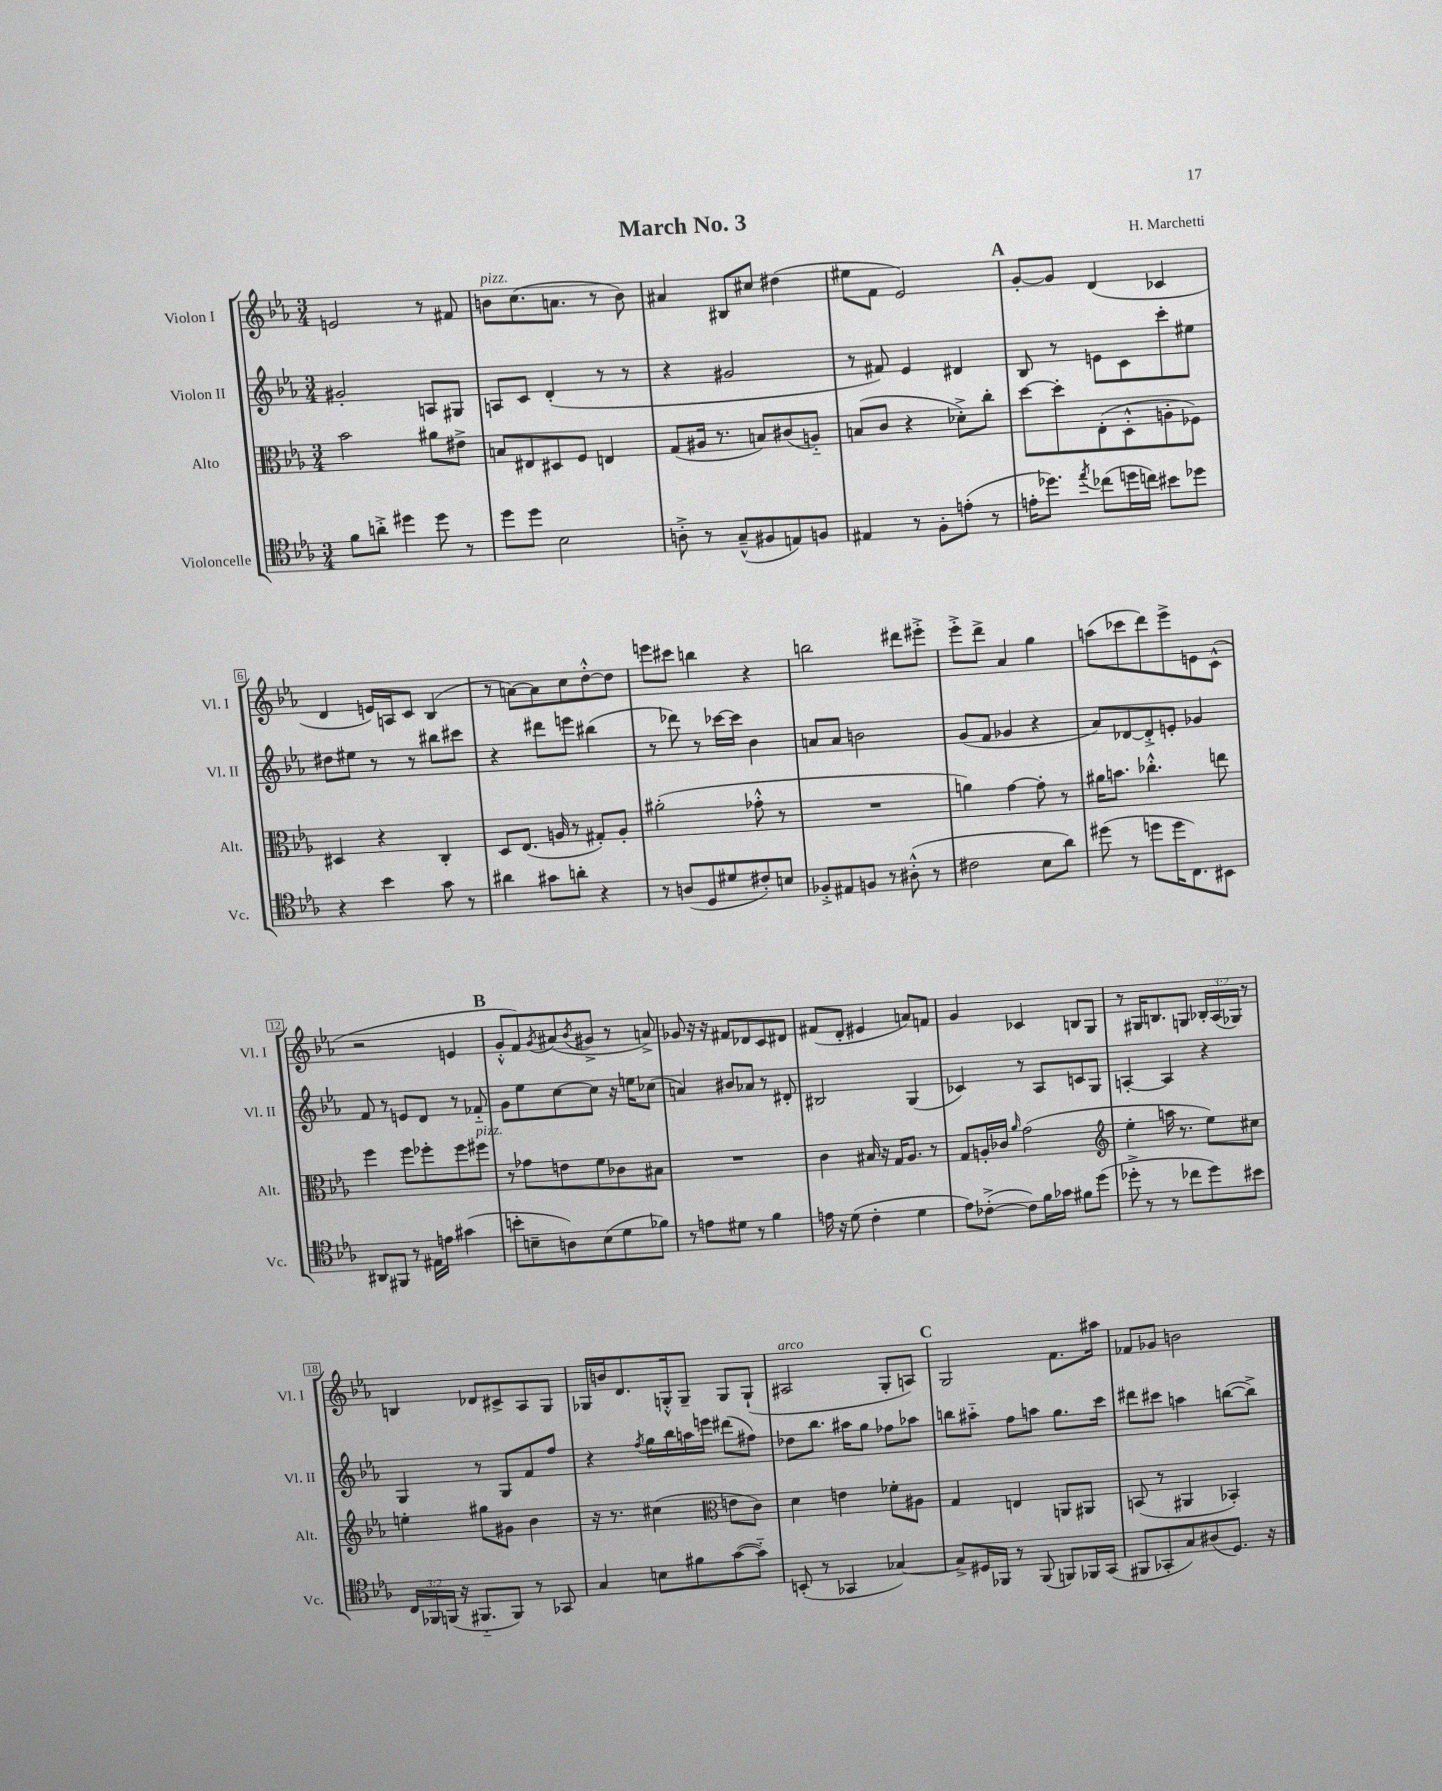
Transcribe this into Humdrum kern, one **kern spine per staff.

**kern	**kern	**kern	**kern
*staff4	*staff3	*staff2	*staff1
*clefC4	*clefC3	*clefG2	*clefG2
*k[b-e-a-]	*k[b-e-a-]	*k[b-e-a-]	*k[b-e-a-]
*M3/4	*M3/4	*M3/4	*M3/4
8f\L	2b-\	2g#'/	2e/
8a'^\J	.	.	.
4dd#\	.	.	.
8dd#\	8a#\L	8A/L	8r
8r	8e#^\J	8G#/J	8f#/
=	=	=	=
8dd\L	8B/L	8A/L	8b\L
8dd\J	8E#/	8c/J	(8.cc\
2B-\	8D#/	(4d'/	.
.	.	.	8.a\J
.	8F/J	.	.
.	4E/	8r	8r
.	.	8r	8b\)
=	=	=	=
8A'^\	(8G/L	4r	4a#/
8r	16A#/Jk	.	.
.	8.r	.	.
(8G~^^/L	.	2g#/	8B#/L
8F#/	8B/L)	.	8cc#/J
8E/)	(8c#/	.	(4dd#\
8F/J	8A'~/J)	.	.
=	=	=	=
4E#/	(8B/L	8r	8ee#\L
.	8c/J	8f#/)	8f\J
8r	4r	4e-/	2e-/)
8F'\L	.	.	.
(8e'\J	8d-'^\L)	4d#/	.
8r	8cc'\J	.	.
=	=	=	=
16e'\LK	[8dd\L	8B-/	[8g'/L
8.dd-\J)	.	.	.
.	8dd'\]	8r	8g/]J
8qee-/	.	.	.
(8cc-\L	(8E-'\	8e\L	(4d/
16dd\L	8D'^^\	8c\	.
16cc\JJ)	.	.	.
8b#\L	8A'\	8ccc'\	4c-/
8dd-\J	8F-\J)	8ee#\J	.
=	=	=	=
4r	4D#/	8dd#\L	4d/
.	.	8ee#\J	.
4b-\	4r	8r	16e/LL)
.	.	.	16A/J
.	.	8r	8c/J
8g\	4C'/	8bb#\L	(4B-/
8r	.	8ccc#\J	.
=	=	=	=
4a#\	8D/L	4r	8r
.	(8.E-/J	.	[8a\L)
8g#\L	.	8ddd#\L	8a\]
.	16A/	.	.
8a'\J	8r	8eee\J	8cc\
4r	8G#'/L)	(4bb#\	[8dd'^^\
.	8A'/J	.	8dd\]J
=	=	=	=
8r	(2a#'\	8r	8eee\L
(8A/L	.	8ddd-\)	8ccc#\J
8D/	.	8r	4bb\
8d#/	.	[16ccc-\LL	.
.	.	16ccc-\]JJ	.
8c#'/)	8g-'^^\	4b-\	4r
8B/J	8r	.	.
=	=	=	=
8F-'^/L	2.r	8a/L	2bb\
8E#/	.	8a/J	.
8F/J	.	2b\	.
8r	.	.	.
(8A#'^^\	.	.	8ddd#\L
8r	.	.	8eee#'^\J
=	=	=	=
2c#\	4a\)	(8g/L	8eee-'^\L
.	.	8f/J	8ddd^\J
.	[4g\	4g-/	4a-/
8B-\L	8g'\]	4r	4gg\
8a-\J)	8r	.	.
=	=	=	=
(8dd#\	16a#\LK	8a-/L)	(8aa\L
.	8.b\J	.	.
8r	.	[8d-/	8ccc-\
8dd\L	4.cc-'^^\	8d-'^/]	8ddd\)
16dd\K	.	8e'/J	8eee-^\
8.C\)	.	.	.
.	.	4g-/	8e\
8BB#\J	8ee\	.	(8c^^\J
=	=	=	=
8AA#/L	4ff\	8f/	2r
8FF#/J	.	8r	.
8r	8ff\L	8e/L	.
16E#\LL	8ff-'\	8d/J	.
16e\JJ	.	.	.
(4g#\	8ff-\	8r	4e/
.	8ff#\J	8f-'~/	.
=	=	=	=
8b'\L	8r	8g\L	8g'^^/L
8B~\	8g-\L	8ee-\	8f/)
.	.	.	8qg/
8A\)	8e\	[8cc\	(8a#/
.	.	.	8qb-/
(8B\	8f\	8cc\]J	8g#^/J
8d\	8c-\	16r	8r
.	.	16ee\LK	.
8f-\J)	8B#\J	(8cc-\J	8a^/)
=	=	=	=
8r	2.r	4a/)	8g-/
8e\L	.	.	16r
.	.	.	16r
8d#\J	.	8b#/L	8f#/L
8r	.	8a-/J	8d-/
4f\	.	8r	8c/
.	.	8d#'/	8d#/J
=	=	=	=
16e\	4c\	2B#/	(8f#/L
16r	.	.	.
(8d\	.	.	8d'/J
4c'\	16B#/	.	4e#/
.	16r	.	.
.	16G/LK	.	.
.	8.A-/J	.	.
4d\	.	(4G/	8a/L)
.	8r	.	8f/J
=	=	=	=
8e-\L)	8G/L	4c-/)	4g/
([8c-'^\J	16A'/L	.	.
.	16c-/JJ	.	.
.	16qqa-/	.	.
8c-\]L)	(2g\	8r	4c-/
16f\L	.	8A-/L	.
16g-\JJ	.	.	.
8f#\L	.	8c/	8B/L
(8dd\J	.	8G/J	8G/J
=	=	=	=
*	*clefG2	*	*
8dd-'^\	4ee-'\	[4A'/	8r
8r	.	.	16G#/LK
.	.	.	8.B/
8r	16aa\	4A/]	.
.	8.r	.	.
8cc-\L	.	.	8G/J
8dd-\)	8ee-\L)	4r	24B-'/LL
.	.	.	(24A-/
.	.	.	24G-/JJ)
8b#\J	8cc#\J	.	8r
=	=	=	=
24C/LL	4ee'\	4G/	4B/
24FF-/	.	.	.
(24FF/JJ	.	.	.
16r	.	.	.
8.FF#'~/L	.	.	.
.	8gg#\L	8r	8d-/L
8FF#/J)	8g#\J	8G/L	8c#^/
8r	4b-\	8f/	8A-/
8GG-/	.	8ff/J	8G/J
=	=	=	=
4G/	16r	4r	16G-/LL
.	8.r	.	16b/J
.	.	.	8.d/
.	.	8qff/	.
8B\L	(4cc#\	16gg\LL	.
.	.	16bb-\	16G'^^/k
8f#\	.	16aa\	8G~/J
.	.	16eee\JJ	.
*	*clefC3	*	*
([8g\	8e\L	(8ddd#\L	8G/L
8g'~\]J)	8c\J)	8ff#\J)	(8G`/J
=	=	=	=
(8BB'/	4d\	8dd-\L	2A#/
8r	.	8.bb-\J	.
4GG-/	4e\	.	.
.	.	16aa#\LK	.
.	.	8gg\J	.
[4G-/)	8f-'\L	8ff-\L	8G'/L
.	8A#\J	8aa-\J	8A/J)
=	=	=	=
8G-^/]L	4G/	8bb\L	2G/
16D#/L	.	8aa#'~\J	.
16FF-/JJ	.	.	.
8r	4E/	8ff\L	.
(8FF-/	.	8aa\J	.
8FF/L)	8AA/L	8.gg\L	8.f\L
16FF-/L	8AA#/J	.	.
(16GG/JJ	.	16ccc\Jk	16aa#\Jk
=	=	=	=
8FF#/L	(8BB/	8ddd#\L	8f-/L
8GG-'/	8r	8ccc#\J	8g-/J
8G/)	4AA#/	4aa\	2b\
(8A#/	.	.	.
8.D/J)	4BB-'/)	([8bb\L	.
.	.	8bb^\]J)	.
16r	.	.	.
==	==	==	==
*-	*-	*-	*-
